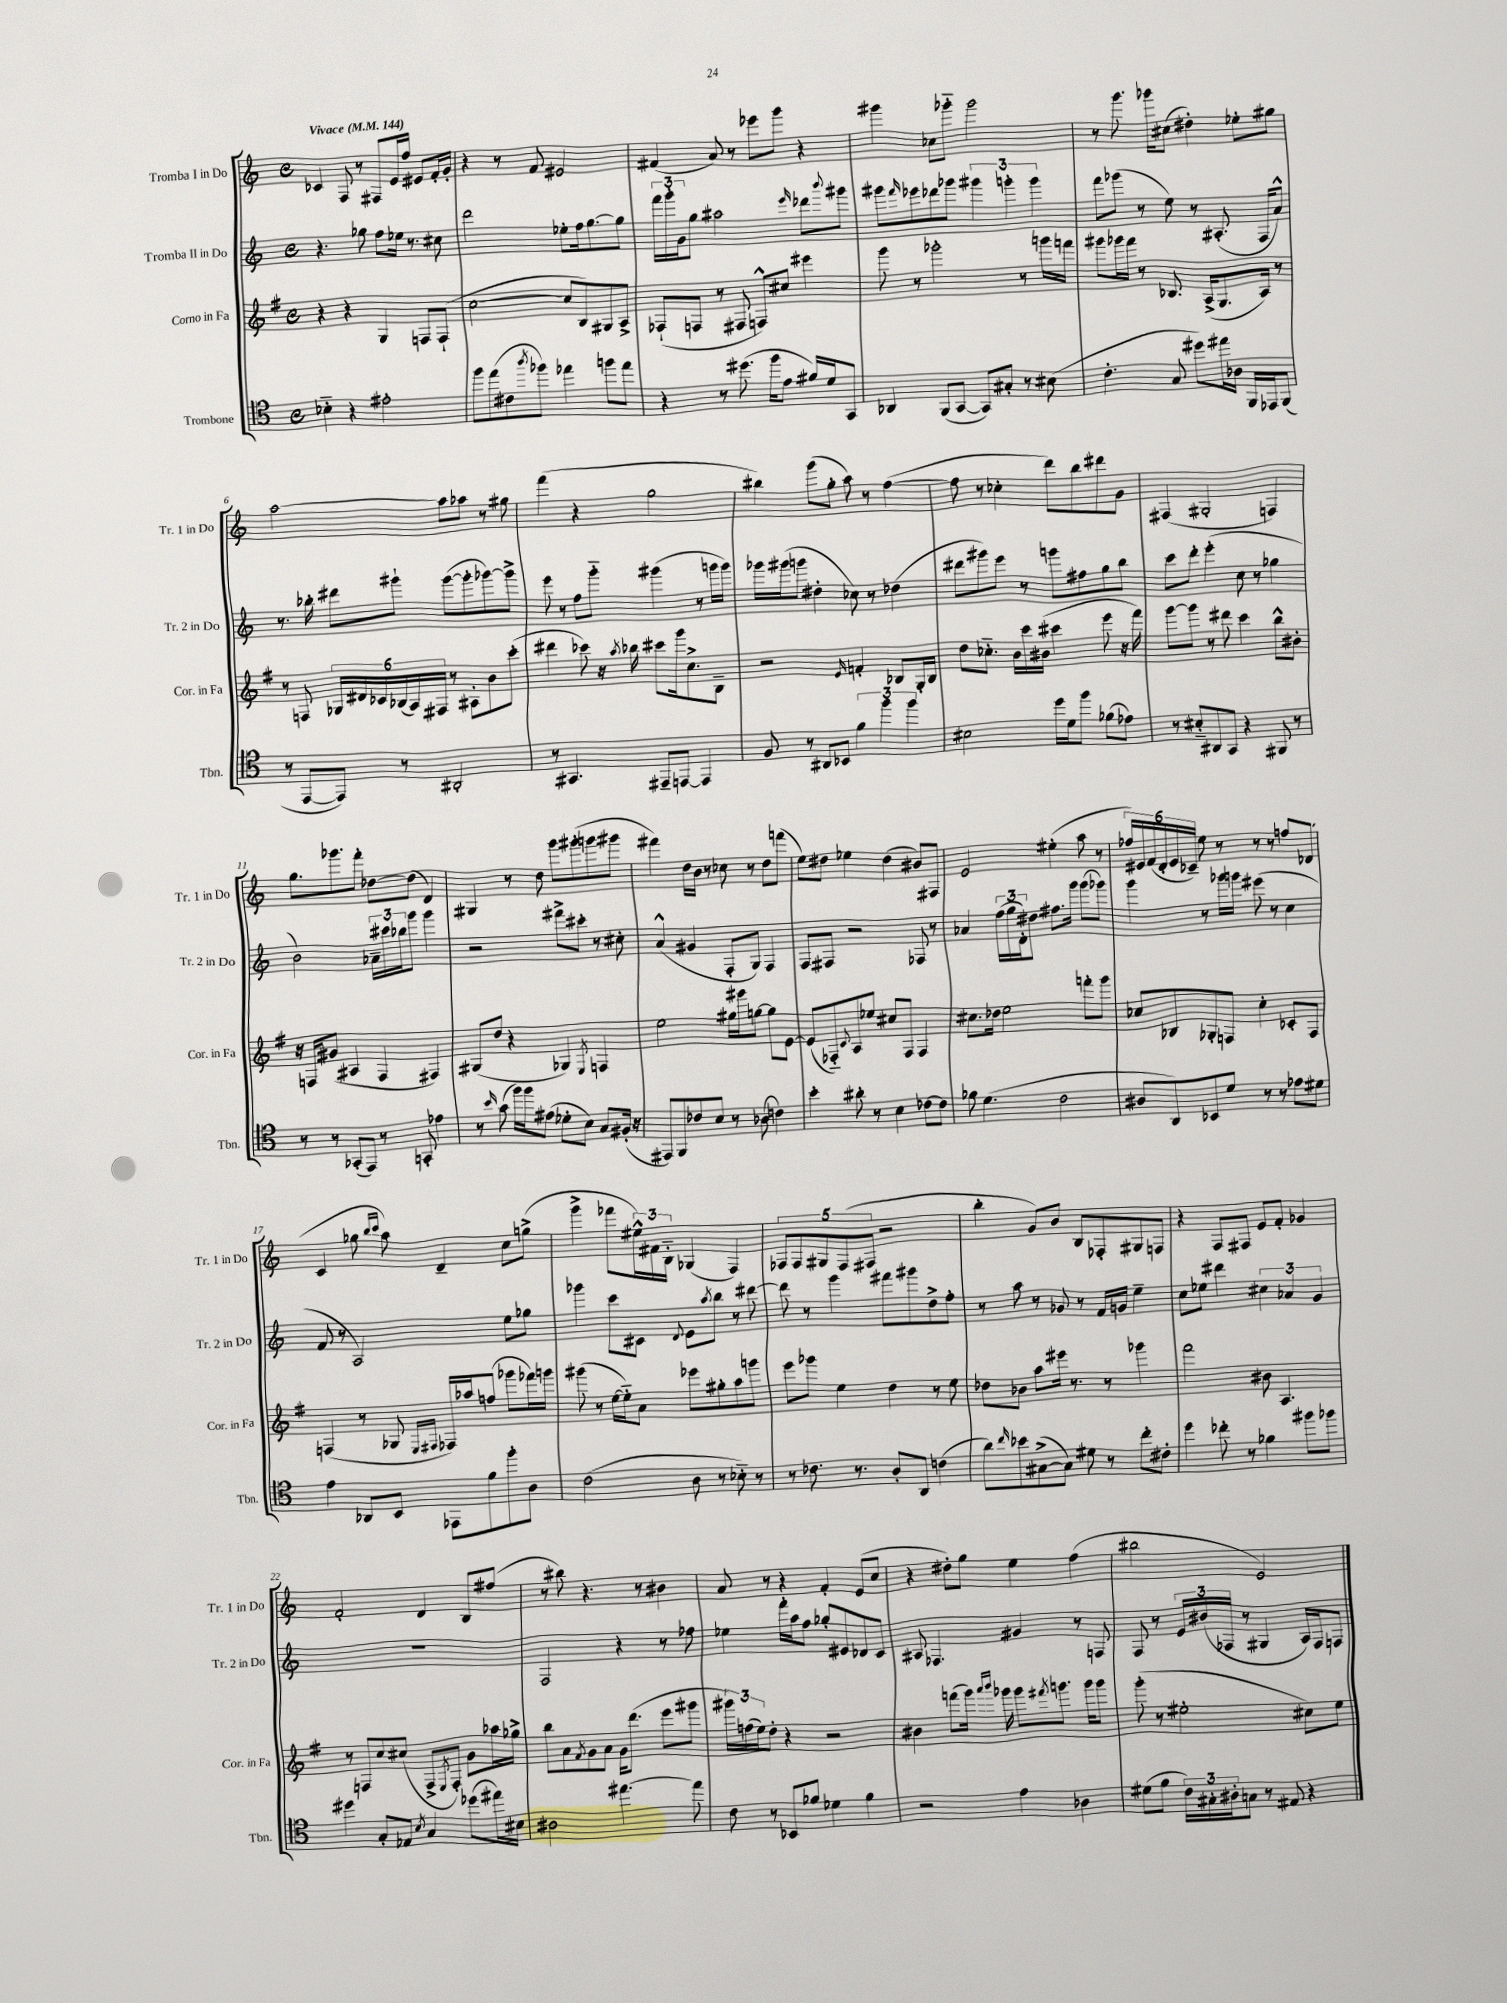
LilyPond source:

<<
\new StaffGroup <<
\new Staff = "s0" \with { instrumentName = "Tromba I in Do" shortInstrumentName = "Tr. 1 in Do" } {
    \clef treble \key c \major \defaultTimeSignature \time 4/4 \tempo "Vivace" 4 = 144
    ces'4 f8 r8 fis8 e'16 f''16 eis'8 f'16-. g'16-. |
    r4 r8 f'8 eis'2 |
    fis'4( a'8) r8 ees'''8 g'''8 r4 |
    gis'''4 ces''8 ges'''8-_ ges'''2 |
    r8 g'''8. ges'''16 cis''8( dis''4-.) ees''8-. gis''8 |
    a''2~ a''8 aes''8 r8 gis''8 |
    f'''4( r4 g''2 |
    bis''4) g'''8( g''8-. a''8) r8 f''4~( |
    f''8 r8 ces''4-. d'''8) b''8 dis'''8 g'8 |
    fis4( gis2-. f4) |
    g''8. ges'''8. f'''8-. des''8~ des''8( d'4) |
    gis4 r8 d''8 g'''8 gis'''8-.( g'''8 gis'''8 |
    fis'''4) d''16 b'16 r8 ces''8 r8 d''8 f'''8( |
    e''8) dis''8 ees''4 dis''4( bis'8) fis8 |
    e'2 eis''4-.( a''8 r8 |
    \tuplet 6/4 { fes''16) eis'16 f'16( d'16-. eis'16 ces'16--) } e''8 r8 r8 r8 f''8 des'8( |
    c'4 ges''8 \grace { b''16 c'''16 } a''8) d'4-- c''8 g''8->( |
    g'''4-> fes'''8 \tuplet 3/2 { eis''16-^) fis'16 b16-_ } ges4( f4) |
    \tuplet 5/4 { fes8 fes8 gis8 fes8( fis8 } r2 |
    b''4-. g'8) b'8 b8 fes8-. gis8 f8 |
    r4 f8 fis8 e'8 f'8-. ges'4 |
    f'2-. d'4 b8 fis''8( |
    r8 bis''8) r4. r8 bis'4 |
    a'8 r8 r4 f'4-. e'8( c''8 |
    r4 dis''8-.) g''8 e''4 f''4( |
    bis''2 e'2) \bar "|." |
}
\new Staff = "s1" \with { instrumentName = "Tromba II in Do" shortInstrumentName = "Tr. 2 in Do" } {
    \clef treble \key c \major \defaultTimeSignature \time 4/4
    r4. ges''8 f''8 ees''16 r8. cis''8 |
    d'''2 ees''8-. f''16 g''8.~ g''8 |
    \tuplet 3/2 { f'''16 g'''16-. g'16 } g''8 ais''2 \grace { e'''16 } des'''8 \appoggiatura { b'''8 } gis'''8 |
    gis'''8 \grace { f'''16 } ees'''8 des'''8 ges'''8 \tuplet 3/2 { gis'''4 g'''4-. g'''4 } |
    f'''8 ges'''8( r8 e''8) r8 ais8.-.( f16 a'8-^) |
    r8. bes''16-. dis'''8 gis'''8-! gis'''8~( gis'''8-. ges'''8~) ges'''8-> |
    e'''8 r8 f''8 g'''8-_ gis'''4( r8 g'''16 g'''16) |
    ges'''16 gis'''16( g'''8 dis''4-. ces''8) r8 des''4( |
    dis'''8 gis'''8) e'''8 r8 g'''8 fis''8 g''8 b''8 |
    c'''8 d'''8-. e'''4-.( c''8 r8 ges''4 |
    b'2) \tuplet 3/2 { aes'16-- cis'''16 bes''16 } g'''8 g'''4 |
    r2 fis'''8-> cis'''8-. r8 cis''8-. |
    a'4-^( gis'4 f8-. g8) f4 |
    f8 fis8 r2 fes8 r8 |
    aes'4 \tuplet 3/2 { f''16( g''16 d'16-.) } dis''8 fis''8. g'''16 g'''8( ges'''8) |
    g'''4 r8 ges'''16 g'''16 eis'''8( r8 c''4 |
    f'8 r8 a2) e''8 ges''8 |
    ges'''4 c'''8 cis'8 \appoggiatura { d'8 } e'8 \acciaccatura { a''8 } b''8 r8 dis'''8~ |
    dis'''8 r8 g'''4 fis'''8 gis'''8 d''8-> f''8-. |
    r8 a''8 r8 ges'8 r8 f'16 g'16 e''4-- |
    c''8 ees''8 dis'''4 \tuplet 3/2 { cis''4 aes'4 g'4 } |
    R1 |
    f2 r4 r8 fes''8 |
    ees''4 f'''16-. a''16 f''8 ges''8-. eis'8 des'8 c'8 |
    ais8 fes4. gis'4 r8 f8 |
    f8 r8 \tuplet 3/2 { e'16 bis'16( fes16 } r8 gis4 a16) fes16 f8 \bar "|." |
}
\new Staff = "s2" \with { instrumentName = "Corno in Fa" shortInstrumentName = "Cor. in Fa" } {
    \clef treble \key g \major \defaultTimeSignature \time 4/4
    r4 r4 g4 f8 f8-!( |
    c''2~ c''8 b8) gis8 a8-> |
    fes8-!( f8 r8 fis8 f8-^) cis''8 eis'''4 |
    g'''8 r8 ges'''2-. r8 g'''16 f'''16 |
    gis'''8 ges'''16 fis'''16 r8 bes8. a16->( g8. a16) r8 |
    r8 f8 \tuplet 6/4 { ges16 dis'16 ces'16 bes16( a16) fis16 } r8 ais8-. b'8 c'''8-.( |
    dis'''4 ces'''8) r16 \acciaccatura { a''8 } bes''16 cis'''8 g'''16 c''8.-> b8-- |
    r2 \grace { e'16 } f'4-. bes8 g16-. bes16 |
    d''8 ces''8.-_ b'16 c'''16 bis'16( cis'''4 e'''8 r16 fis'''16) |
    g'''8~ g'''8 r8 dis'''8 c'''4 b''8-^ bis'8-. |
    r16 f16 gis'8( ais4 f4 fis4) |
    gis8( d''8 r4 ges4) \acciaccatura { e8 } f4 |
    e''2 gis''16 gis'''16 g''8~ g''8 e'8~ |
    e'8( fes8-_) \appoggiatura { c'8 } a8 ees''8 cis''8 fes8 fes4 |
    cis''8. des''16 e''2 f'''8-. g'''8 |
    ces''8 bes8 ges8-. f8 ces''4-. ces'8-. f8 |
    f4( r8 ges8 \grace { e16 fis16 } fes16) aes''16 f''8( ges'''8 fes'''16) g'''16 |
    gis'''8( r8 e''16~ e''16-_) a'8 ees'''8 gis''8-. a''8 g'''8 |
    e'''8 ges'''8 e''4 d''4 r8 e''8 |
    des''8 bes'8 a''8 eis'''16 r8. r8 ges'''4 |
    fis'''2 bis'8 a4. |
    r8 f8 c''8 cis''8( f8-> \acciaccatura { e8 } f8-.) g'8 aes''16 ges''16-> |
    b''8 a'8 \acciaccatura { fis'8 } g'8 a'8 g'16 d'''8.( e'''8 gis'''8 |
    \tuplet 3/2 { gis'''16) f''16( e''16) } d''8-. r4 r2 |
    bis'4 f'''8( g'''16) \grace { a'''16 b'''16 } ges'''16 ges'''8 \acciaccatura { fis'''8 } g'''8. g'''16 g'''8 |
    g'''8-.( r8 eis''2-. cis''8) eis''8 \bar "|." |
}
\new Staff = "s3" \with { instrumentName = "Trombone" shortInstrumentName = "Tbn." } {
    \clef tenor \key c \major \defaultTimeSignature \time 4/4
    bes4-_ r4 eis'2-. |
    f''8 e''8( cis'8 \acciaccatura { a''8 } fes''8) ees''4 f''8 ees''8 |
    r4 r8 dis''8.( f''16 e'8 fis'16) d'16 g,8 |
    aes,4 f,8( g,8~ g,8) gis8-. r8 bis8( |
    c'4.-. g8 dis''8) eis''16 aes16 f,16 ees,16 f,8( |
    r8 e,8~ e,8) r8 ais,2-. |
    r8 gis,4. eis,8-- e,8~ e,4 |
    f8 r8 ais,8 bes,8 \tuplet 3/2 { f'4 f''4 f''4 } |
    bis2 d''16 d'16 f''8 fes'8( ees'8) |
    r8 bis8-_ ais,8 g,8 r4 fis,8 r8 |
    r8 r8 ges,8-.( e,8) r8 g,8-. ees'4 |
    r8 \grace { b'16 } g'8( f''16) f''16 eis'8( des'8-. b8) g8 fis16-.( r16 |
    eis,8) f,8 ces'8 b8 r8 aes8( c'4) |
    b'4-. ais'8-. r8 b4 ces'8~ ces'8 |
    fes'8 d'4.( c'2 |
    ais8 a,8) bes,8 d'8 r8 r8 ees'8 dis'8 |
    e'4 aes,8 b,8 ees,8 f'8 f''8-. a8 |
    c'2( a8 r8 bes8-_) r8 |
    r8 ces'8. r8. a8-. a,8 c'4( |
    a'8) \grace { c''16 } bes'8 gis8~->( gis8) dis'8 r8 c''8-. cis'8-. |
    d''4 ces''8-. r8 fes'4 fis''8 fes''8 |
    dis''4 g8-. ees8 \acciaccatura { b8 } g4 des''8( eis''16) bis16 |
    ais2 eis''4.~ eis''8 |
    c'8 r8 bes,8 fes'8 des'4 fes'4 |
    r2 e'4 aes4 |
    dis'8( f'8 \tuplet 3/2 { c'16) gis16-. ais16-. } g8 r8 eis8 r4 \bar "|." |
}
>>
>>
